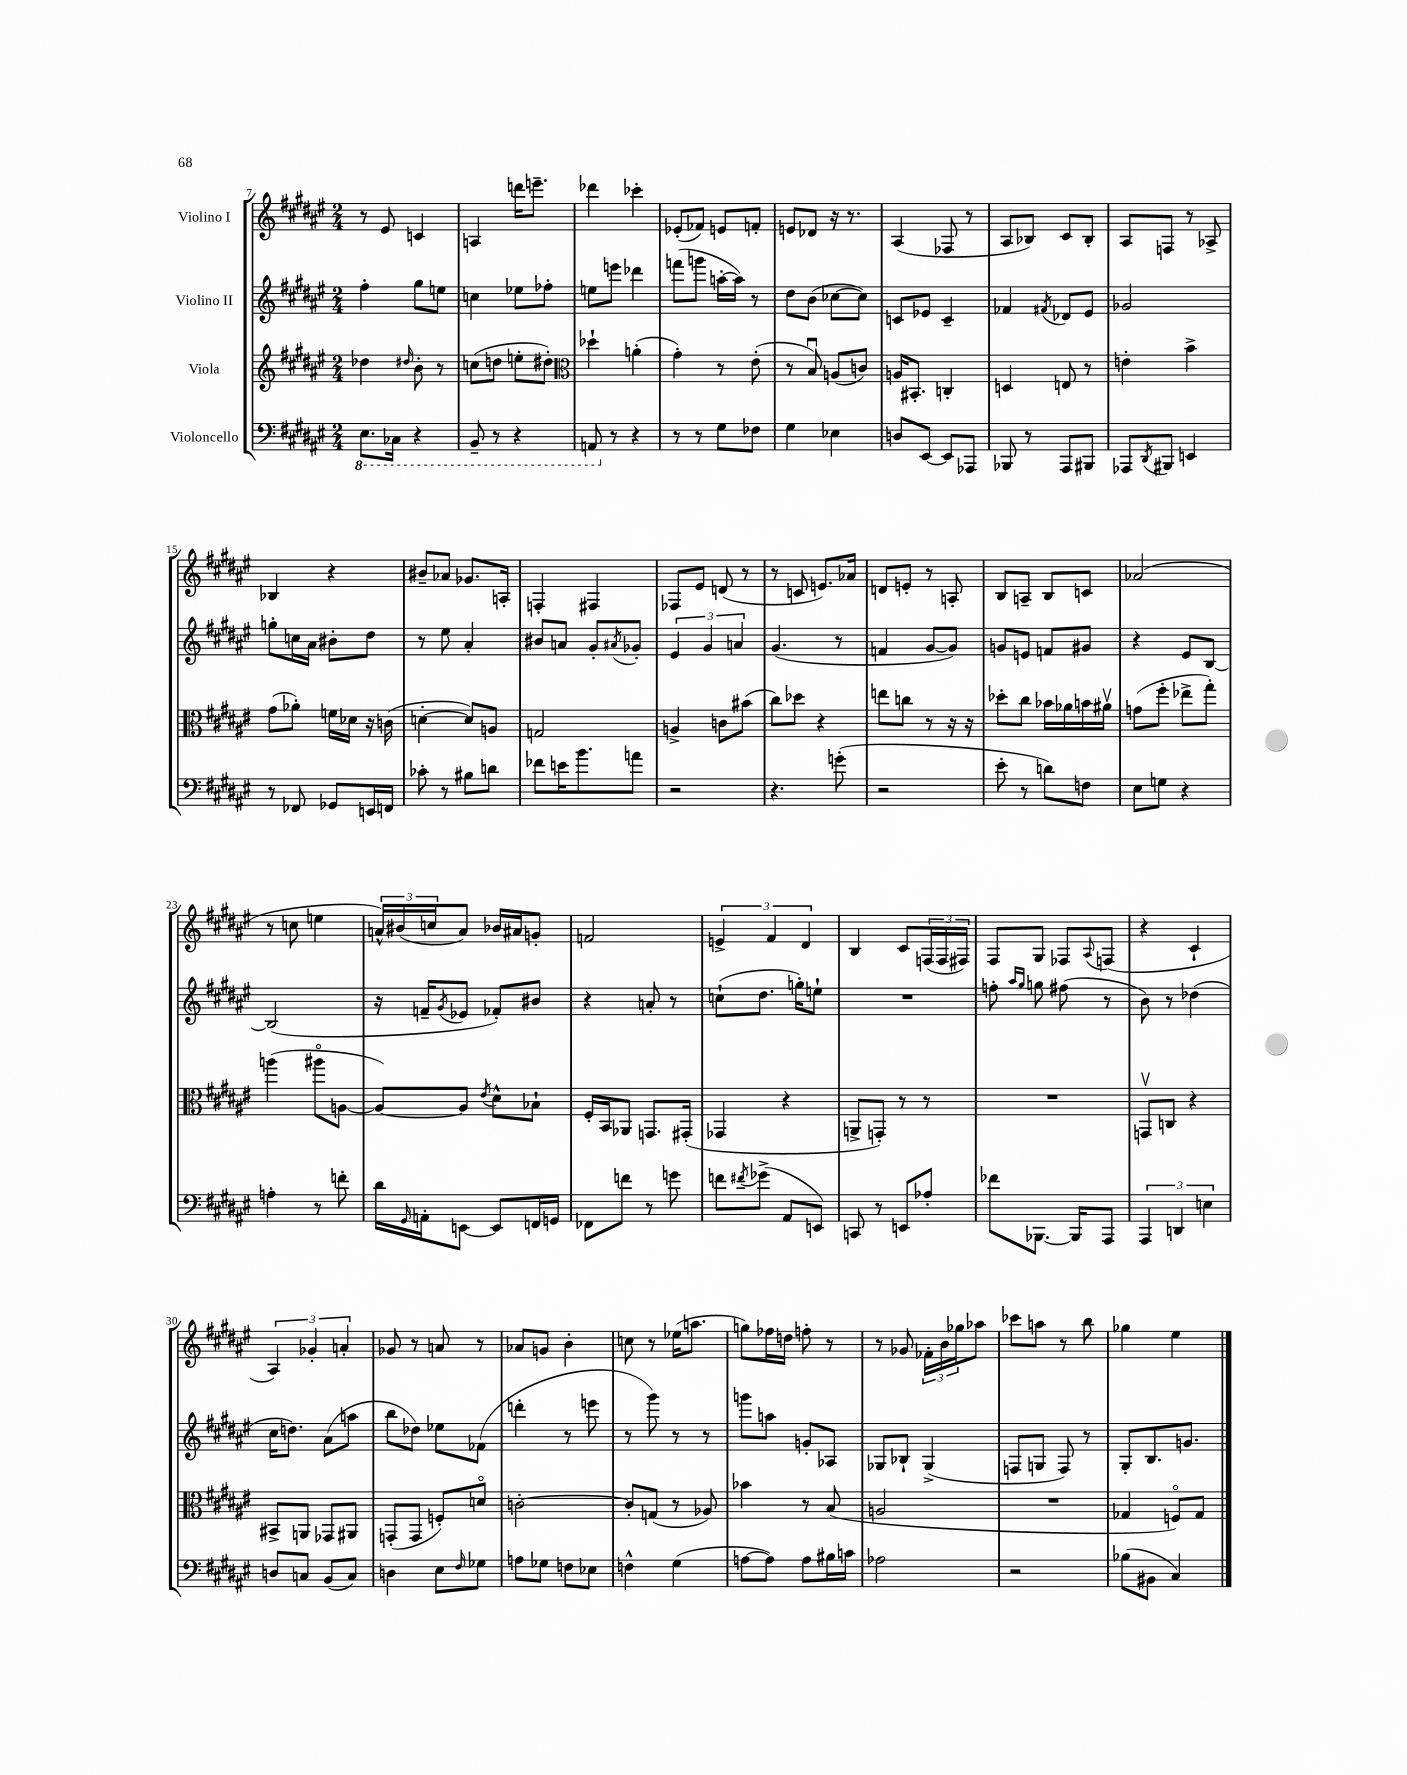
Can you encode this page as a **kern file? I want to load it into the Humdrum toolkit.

**kern	**kern	**kern	**kern
*part4	*part3	*part2	*part1
*staff4	*staff3	*staff2	*staff1
*I"Violoncello	*I"Viola	*I"Violino II	*I"Violino I
*clefF4	*clefG2	*clefG2	*clefG2
*k[f#c#g#d#a#e#]	*k[f#c#g#d#a#e#]	*k[f#c#g#d#a#e#]	*k[f#c#g#d#a#e#]
*M2/4	*M2/4	*M2/4	*M2/4
*8ba	*	*	*
=7	=7	=7	=7
8.EE#\L	4dd-X\	4ff#'\	8r
.	.	.	8e#/
16CC-X\Jk	.	.	.
.	16qqdd#X/	.	.
4r	8b'\	8gg#\L	4cn/
.	8r	8een\J	.
=8	=8	=8	=8
8BBB~/	(8ccn\L	4ccn\	4An/
8r	8ddn\J	.	.
4r	8een'\L	8ee-X\L	16dddn\KL
.	.	.	8.eeen~\J
.	8dd#X'\J)	8ff-X'\J	.
=9	=9	=9	=9
*	*clefC3	*	*
8AAAn/	4dd-X`\	8een\L	4ddd-X\
*X8ba	*	*	*
8r	.	8eeen\J	.
4r	(4an'\	4ddd-X\	4ccc-X'\
=10	=10	=10	=10
8r	4g#'\)	(8fffn\L	(8e-X'/L
8r	.	8gggn\J	8f-X/J)
8G#\L	8r	[16aan'\LL	8en/L
.	.	16aa\JJ])	.
8F-X\J	(8e#'\	8r	8fn'/J
=11	=11	=11	=11
4G#\	8r	8dd#\L	8en/L
.	8Bu/)	(8b\J	8d-X/J
4E-X\	(8An/L	[8cc-X\L	16r
.	.	.	8.r
.	8cn/J)	8cc-\J])	.
=12	=12	=12	=12
8Dn/L	16An/KL	8cn/L	(4A#/
.	8.BB#X'/J	.	.
[8EE#/J	.	8e-X/J	.
8EE#/L]	4Cn'/	4c~/	8F-X/
8AAA-X/J	.	.	8r
=13	=13	=13	=13
8BBB-X/	4Dn/	4f-X/	8A#/L
8r	.	.	8B-X/J)
.	.	8qf#X/	.
8AAA#/L	8En/	8d-X/L	8c#/L
8BBB#X/J	8r	8e#/J	8B-'/J
=14	=14	=14	=14
8AAA-X/L	4en'\	2g-X/	8A#/L
8qDD#/	.	.	.
8BBB#X/J	.	.	8Fn/J
4EEn/	4b^\	.	8r
.	.	.	8A-X^/
!!LO:LB:g=z
=15	=15	=15	=15
8r	(8g#\L	8ggn'\L	4B-X/
8FF-X/	8a-X'\J)	16ccn\L	.
.	.	16a#\JJ	.
8GG-X/L	16fn\LL	8b#X'\L	4r
.	16d-X\JJ	.	.
16EEn/L	16r	8dd#\J	.
16FFn/JJ	(16cn\	.	.
=16	=16	=16	=16
8c-X'\	[4dn'\	8r	8b#X~/L
8r	.	8ee#\	8a-X/J
8B#X\L	8d/L])	4a#'/	8.g-X/L
8dn\J	8An/J	.	.
.	.	.	16An'/Jk
=17	=17	=17	=17
8f-X\L	2Gn/	8b#X/L	4Fn'/
16en\K	.	8an/J	.
8.b\	.	.	.
.	.	8g#'/L	4F#X/
.	.	8qa#X/	.
8an\J	.	8g-X'/J	.
=18	=18	=18	=18
2r	4An^/	6e#/	8F-X/L
.	.	.	8e#/J
.	.	6g#/	.
.	8cn\L	.	(8dn/
.	.	6an/	.
.	(8b#X\J	.	8r
=19	=19	=19	=19
4.r	8cc#\L)	(4.g#/	8r
.	8dd-X\J	.	8cn/
.	4r	.	8.en/L)
(8gn'\	.	8r	.
.	.	.	16a-X/Jk
=20	=20	=20	=20
2r	8een\L	4fn/	8dn/L
.	8ccn\J	.	8en'/J
.	8r	[8g#/L	8r
.	16r	8g#/J])	8An'/
.	16r	.	.
=21	=21	=21	=21
8e#'\	8dd-X'\L	8gn/L	8B/L
8r	8cc#\J	8en/J	8An~/J
8dn\L)	16b-X\LL	8fn/L	8B/L
.	16a-X\	.	.
8Fn\J	16bn\	8g#X/J	8cn/J
.	16a#Xv\JJ	.	.
=22	=22	=22	=22
8E#\L	(8gn\L	4r	(2a-X/
8Gn\J	8ff#'\J	.	.
4r	8ee-X^\L	8e#/L	.
.	8gg#'\J)	[8B/J	.
!!LO:LB:g=z
=23	=23	=23	=23
4An'\	(4aan\	(2B/]	8r
.	.	.	8ccn\
8r	8aa#X\L	.	4een\
8fn'\	[8An\J	.	.
=24	=24	=24	=24
16d#\LL	8A/L_)	16r	24an^^/LL)
.	.	.	(24b#X/
16qqGG#/	.	.	.
16AAn'\J	.	16fn~/KL	.
.	.	.	24ccn/J
.	.	8qg#/	.
[8EEn\J	8A/J]	8e-X/J	8a/J)
.	8qe#/	.	.
8EE/L]	8d#^^\L	8f-X'/L)	16b-X/LL
.	.	.	16a#X/J
16FFn/L	8B-X`\J	8b#X/J	8gn'/J
16GGn/JJ	.	.	.
=25	=25	=25	=25
8FF-X\L	16F#'/LL	4r	2fn/
.	16BB/J	.	.
8fn\J	8AA-X/J	.	.
8r	8.GGn/L	8an'/	.
8gn\	.	8r	.
.	(16GG#X'/Jk	.	.
=26	=26	=26	=26
8fn\L	4GG-X/	(8ccn`\L	6en^/
8qf#X/	.	.	.
(8g-X^\J	.	8.dd#\J	.
.	.	.	6f#/
8AA#/L	4r	.	.
.	.	16ggn'\KL)	.
.	.	.	6d#/
8EEn/J)	.	8een`\J	.
=27	=27	=27	=27
8CCn/	8AAn^/L	2r	4B/
8r	8GGn'/J)	.	.
8EEn/L	8r	.	8c#/L
8A-X'/J	8r	.	(24Fn/L
.	.	.	24F/
.	.	.	24F#X/JJ)
=28	=28	=28	=28
8f-X\L	2r	8ffn'\	8F#/L
.	.	16qqaa#/LL	.
.	.	16qqgg#/JJ	.
[8.BBB-X\J	.	8ggn\	8G#/J
.	.	(8ff#X\	8F-X/L
16BBB-/KL]	.	.	.
.	.	.	8qqA#/
8AAA#/J	.	8r	(8Fn/J
=29	=29	=29	=29
6AAA#/	8GGnv/L	8b\)	4r
.	8Cn/J	8r	.
6DDn/	.	.	.
.	4r	(4dd-X\	4c#`/
6En\	.	.	.
!!LO:LB:g=z
=30	=30	=30	=30
8Dn/L	8BB#X^/L	16cc#\KL	6A#/)
.	.	8.ddn\J)	.
8Cn/J	8AAn/J	.	.
.	.	.	6g-X'/
(8BB/L	8GG-X/L	(8a#\L	.
.	.	.	6an'/
8C/J)	8AA#X/J	8aan\J	.
=31	=31	=31	=31
4Dn\	(8GGn'/L	8bb\L	8g-X/
.	8GG/J	8dd-X\J)	8r
8E#\L	8Fn'/L)	8ee-X\L	8an/
16qqF#/	.	.	.
8G-X\J	8dn/J	(8f-X\J	8r
=32	=32	=32	=32
8An\L	[2cn'\	4dddn'\	8a-X/L
8G-X\J	.	.	8gn/J
8Fn\L	.	8r	4b'\
8E-X\J	.	8eeen\	.
=33	=33	=33	=33
4Fn^^\	8c'/L]	8r	8ccn\
.	(8Gn/J	8ggg#\)	8r
(4G#\	8r	8r	(16ee-X\KL
.	.	.	8.aan\J
.	8A-X/)	8r	.
=34	=34	=34	=34
[8An\L	4b-X\	8gggn\L	8ggn\L)
8A\J])	.	8aan\J	16ff-X\L
.	.	.	16ddn\JJ
8A\L	8r	8gn'/L	8ffn'\
16B#X\L	(8B/	8A-X/J	8r
16cn\JJ	.	.	.
=35	=35	=35	=35
2A-X\	2An/	8G-X/L	8r
.	.	8B-X`/J	8g-X/
.	.	(4G-^/	24f-X'\LL
.	.	.	24b\
.	.	.	24gg-X\J
.	.	.	8aa-X\J
=36	=36	=36	=36
2r	2r	8Fn/L	8ccc-X\L
.	.	8Gn/J	8aan\J
.	.	8F/)	8r
.	.	8r	8bb\
=37	=37	=37	=37
(8B-X\L	4G-X/	8G#'/L	4gg-X\
8BB#X\J	.	8.B/	.
4C#/)	8Fn/L)	.	4ee#\
.	.	8.gn/J	.
.	8G-/J	.	.
==	==	==	==
*-	*-	*-	*-
